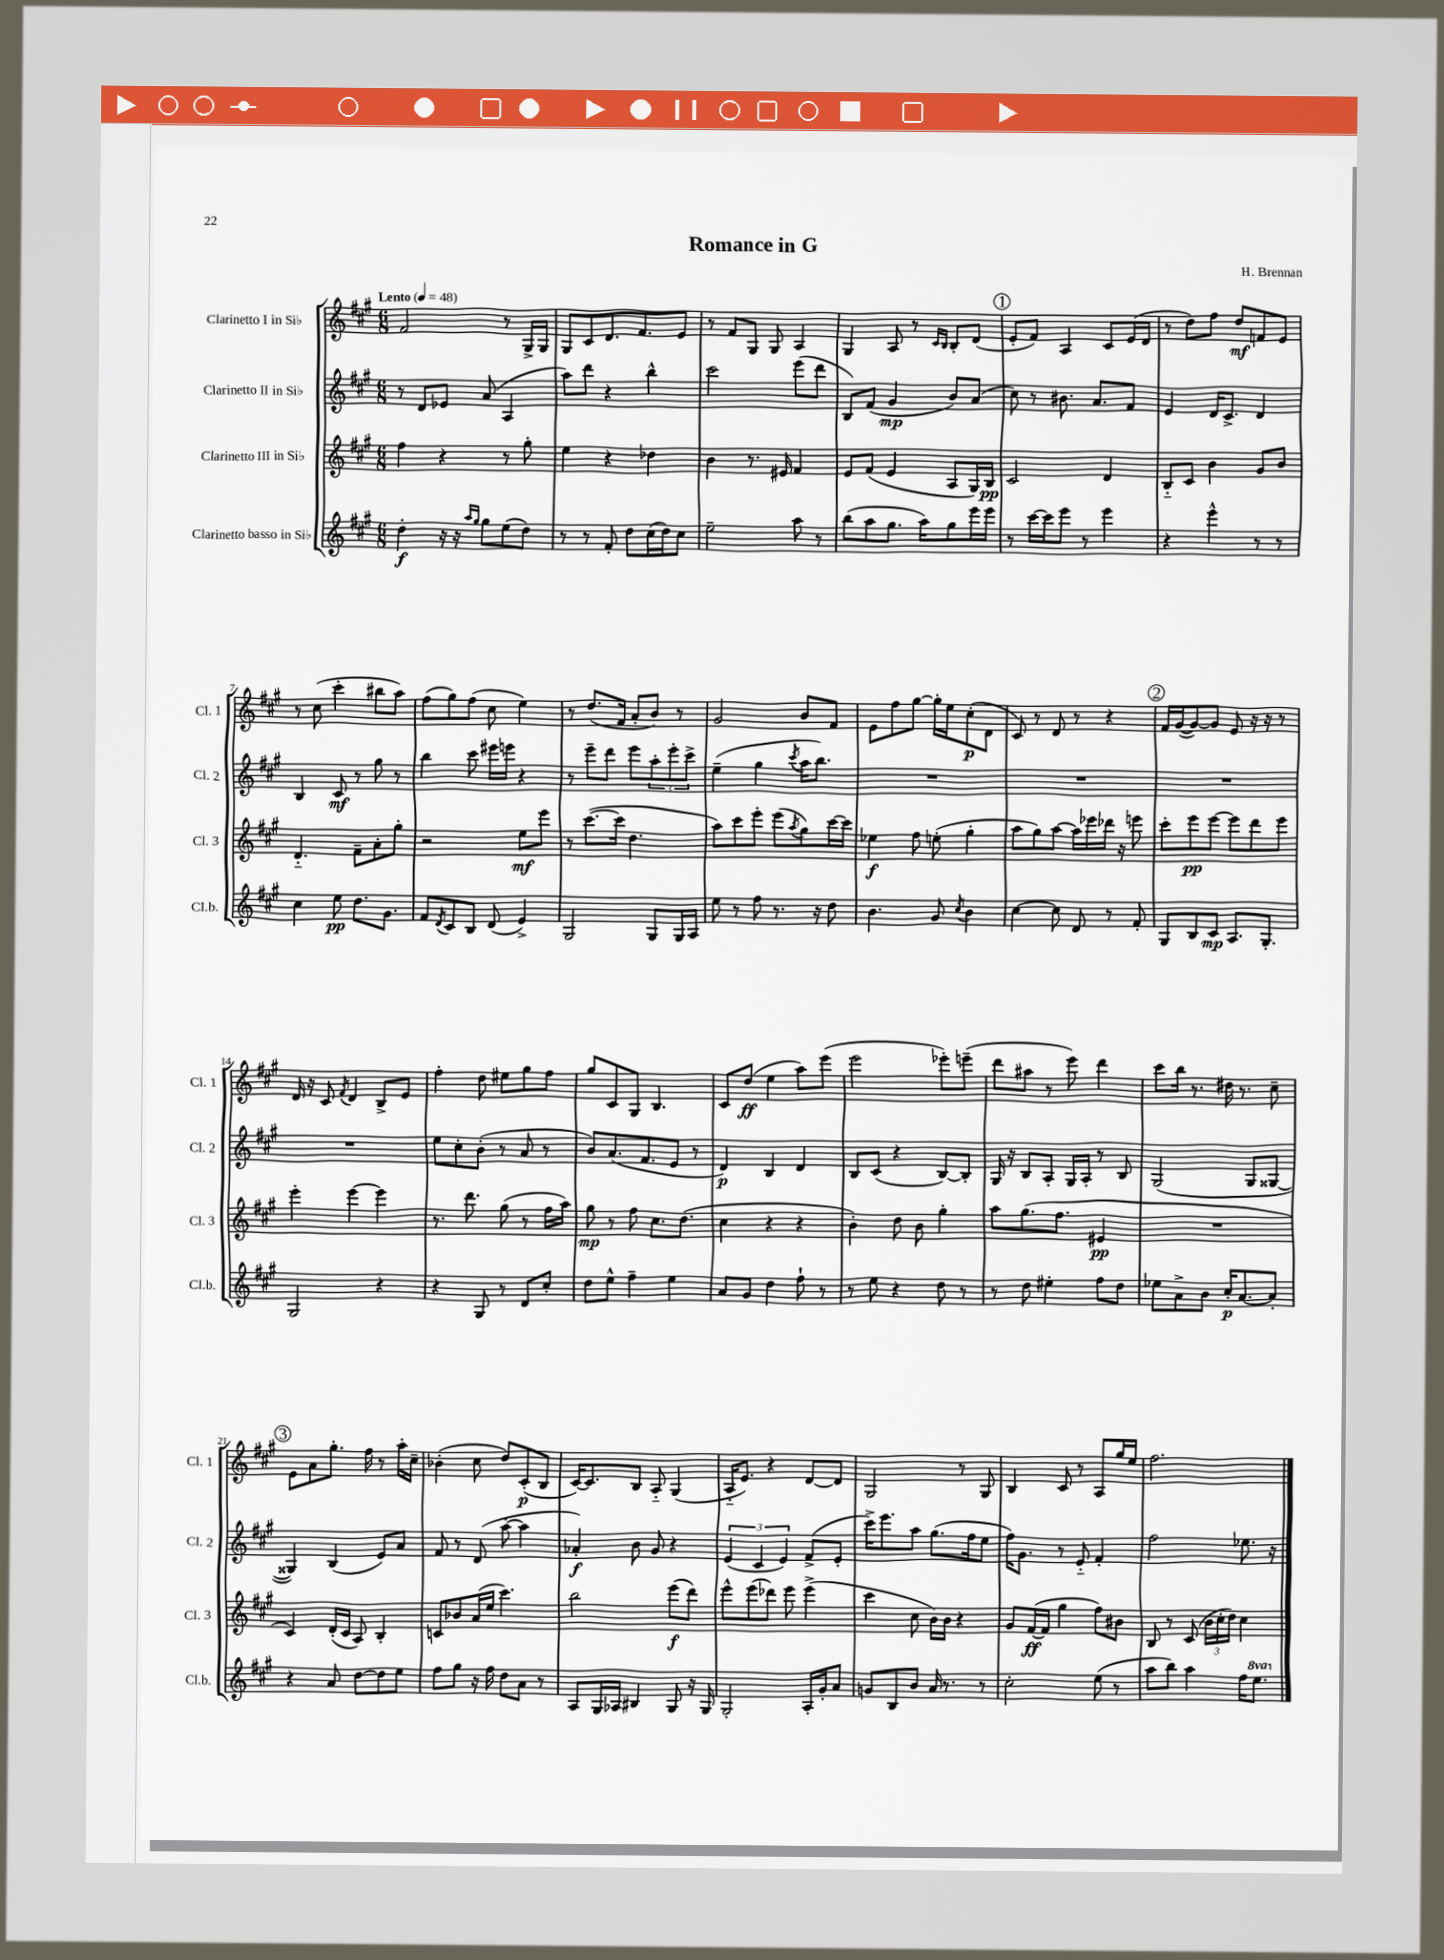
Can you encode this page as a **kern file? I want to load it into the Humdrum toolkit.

**kern	**kern	**kern	**kern
*staff4	*staff3	*staff2	*staff1
*clefG2	*clefG2	*clefG2	*clefG2
*k[f#c#g#]	*k[f#c#g#]	*k[f#c#g#]	*k[f#c#g#]
*M6/8	*M6/8	*M6/8	*M6/8
*MM48	*MM48	*MM48	*MM48
4dd'\	4ff#\	8r	2f#/
.	.	8d/L	.
16r	4r	8e-/J	.
16r	.	.	.
16qqaa/LL	.	.	.
16qqgg#/JJ	.	.	.
8gg#\L	.	(8a/	.
(8ee\	8r	4A/	8r
8dd\J)	8gg#'\	.	16G#^/LL
.	.	.	16G#/JJ
=	=	=	=
8r	4ee\	8aa\L)	8G#/L
8r	.	8ddd\J	8c#/
8f#'/	4r	4r	8.d/
8dd\L	.	.	.
.	.	.	8.f#/
(16cc#\L	4dd-\	4bb^^\	.
16dd\J)	.	.	.
8cc#\J	.	.	8e/J
=	=	=	=
2ee~\	4b\	2ccc#\	8r
.	.	.	8f#/L
.	8.r	.	8G#/J
.	.	.	8G#/
.	16e#/	.	.
8aa\	4f#/	(8eee\L	4A/
8r	.	8ddd\J	.
=	=	=	=
(8bb\L	8e/L	8B/L)	4G#/
8aa\	(8f#/J	(8f#/J	.
8.gg#\J	4e/	4g#/	8A/
.	.	.	8r
16aa\LK)	.	.	.
.	.	.	16qqc#/LL
.	.	.	16qqB/JJ
8gg#\	8A/L	8b/L)	8B'/L
16eee\L	16G#/L)	(8a/J	(8d/J
16eee\JJ	16B/JJ	.	.
=	=	=	=
8r	2c#/	8cc#\)	8e'/L
[16ccc#\LL	.	8r	8f#/J)
16ccc#\]J	.	.	.
8eee\J	.	8.b#\	4A/
8r	.	.	.
.	.	8.a/L	.
4eee\	4d/	.	8c#/L
.	.	8f#/J	(16e/L
.	.	.	16d/JJ
=	=	=	=
4r	8B'~/L	4e/	8r
.	8c#/J	.	8dd\L)
4eee^^\	4b\	16d/LK	8ff#\J
.	.	8.c#^/J	.
.	.	.	8dd/L
8r	8g#/L	4d/	8f/
8r	8b/J	.	8e/J
=	=	=	=
4cc#\	4.d'~/	4B/	8r
.	.	.	(8cc#\
8ee\	.	8c#/	4ccc#'\
8.dd\L	8f#~\L	8r	.
.	8a'\	8gg#\	8bb#\L
8.g#\J	.	.	.
.	8gg#'\J	8r	8aa\J)
=	=	=	=
8f#/L	2r	4bb\	(8ff#\L
8qd/	.	.	.
8c#/	.	.	8gg#\)
8B/J	.	8ccc#\	(8ff#\J
(8d/	.	16eee#\LL	8cc#\
.	.	16eee\JJ	.
4e^/)	8ee\L	4r	4ee\)
.	8eee\J	.	.
=	=	=	=
2G#/	8r	8r	8r
.	([8.ccc#\L	8eee~\L	(8.dd/L
.	.	8ddd\J	.
.	16ccc#\]Jk	.	16f#/Jk
.	4.dd\	8eee\L	8a'/L
8G#/L	.	12aa'\	8b/J)
.	.	12eee'\	.
16G#/L	.	.	8r
.	.	12ccc#^\J	.
16A/JJ	.	.	.
=	=	=	=
8ee\	8aa\L)	(4ee~\	2g#/
8r	8ccc#\	.	.
8ff#\	8eee'\J	4gg#\	.
8.r	(8eee\L	.	.
.	8qaa/	8qccc#/	.
.	8gg#\)	16aa\LK	8b/L
16r	.	8.bb\J)	.
8dd\	[16ccc#\L	.	8f#/J
.	16ccc#\]JJ	.	.
=	=	=	=
4.b\	4ee-\	2.r	8e\L
.	.	.	8ff#\
.	8ff#\	.	[8gg#\J
8g#/	(8ee'\	.	16gg#'\]LL
.	.	.	16ee\J
8qcc#/	.	.	.
4b\	4gg#'\	.	(8cc#'\
.	.	.	8d\J
=	=	=	=
[4cc#\	8aa\L	2.r	8c#/)
.	8gg#\)	.	8r
8cc#\]	[8aa\J	.	8d/
8d/	16aa\]LL	.	8r
.	16eee-\	.	.
8r	16ddd-\JJ	.	4r
.	16r	.	.
8f#'/	8eee\	.	.
=	=	=	=
8G#/L	8ccc#'\L	2.r	16f#/LL
.	.	.	([16g#/J
8B/	8eee\	.	8g#/_)
8c#/J	[8eee\J	.	8g#/]J
8.A/L	8eee\]L	.	8e/
.	8ddd\	.	16r
8.G#'/J	.	.	16r
.	8eee\J	.	8r
=	=	=	=
2G#/	4eee'\	2.r	16d/
.	.	.	16r
.	.	.	8c#/
.	.	.	8qf#/
.	[4eee\	.	4d/
4r	4eee\]	.	8B^/L
.	.	.	8e/J
=	=	=	=
4r	8.r	8ee\L	4ff#'\
.	.	8cc#'\	.
.	8.ddd\	.	.
8G#/	.	(8b'\J	8dd\
8r	(8gg#\	8r	8ee#\L
8d/L	8r	8a/	8gg#\
8cc#'/J	16ff#\LL	8r	8ff#\J
.	16aa\JJ)	.	.
=	=	=	=
8dd\L	8gg#\	8b/L)	8gg#/L
8ee^^\J	8r	(8.a/	8c#/
4ff#~\	8ff#\	.	8G#/J
.	.	8.f#/	.
.	8.cc#\L	.	4.B/
4ee\	.	8e/J	.
.	(8.dd\J	.	.
.	.	8r	.
=	=	=	=
8a/L	4cc#\	4d/)	8c#/L
8g#/J	.	.	(8dd/J
4dd\	4r	4B/	4ee\
8ff#`\	4r	4d/	8aa\L)
8r	.	.	(8eee\J
=	=	=	=
8r	4b'\)	8B/L	2eee\
8ee\	.	(8c#/J	.
4r	8dd\	4r	.
.	8b\	.	.
8dd\	4gg#'\	[8B/L)	8eee-'\L)
8r	.	8B'/]J	(8eee~\J
=	=	=	=
8r	8aa\L	16G#/	8ddd\L
.	.	16r	.
8dd\	(8.gg#\	8B/L	8aa#\J
4ee#'\	.	8A'/J	8r
.	8.ff#\J	.	.
.	.	16G#/LL	8eee\)
.	.	16A'/JJ	.
8ff#\L	4e#/	8r	4ddd\
8dd\J	.	8B/	.
=	=	=	=
8ee-\L	2.r	(2G#/	8ccc#\L
8a^\	.	.	16bb\Jk
.	.	.	8.r
8b\J	.	.	.
16cc#'/LK	.	.	16dd#\
[8.a/	.	.	8.r
.	.	8G#/L	.
8a'/]J	.	[8G##/J	8cc#~\
=	=	=	=
4r	4c#/)	4G##/])	8e\L
.	.	.	8a\
8a/	(16d'/LL	(4B/	8.gg#'\J
.	16c#/JJ	.	.
[8dd\L	8A/)	.	.
.	.	.	16ff#\
8dd\]	4B'/	8e/L)	8r
8ee\J	.	8a/J	16aa'\LL
.	.	.	16cc#~\JJ
=	=	=	=
8ff#\L	8c/L	8f#/	(4b-'\
8gg#\J	8b-/	8r	.
16r	(16a/L	(8d/	8cc#\
16ff#\	16ee/JJ	.	.
8dd\L	4.ccc#\)	[8aa'\	8dd/L)
8a\J	.	4aa\]	(8c#'/
8r	.	.	8B/J
=	=	=	=
8A/L	2bb\	4a-'/)	[16c#/LK)
.	.	.	8.c#/]
16G#/L	.	.	.
16A-/JJ	.	.	.
4B#/	.	8b\	8B/J
.	.	8g#/	8A'~/
8G#/	(8eee\L	4r	(4G#/
16r	8ddd\J)	.	.
16G#/	.	.	.
=	=	=	=
2G#'/	8eee^^\L	(6e/	16A'~/LK
.	.	.	8.e/J)
.	(8eee\	.	.
.	.	6c#/	.
.	8ddd-\J)	.	4r
.	.	6e/)	.
.	8eee\	.	.
16A'/LL	(4eee^\	(8f#^/L	[8d/L
16g#'/J	.	.	.
8a/J	.	8e'/J	8d/]J
=	=	=	=
8g/L	4ccc#\	16ccc#^\LK)	2G#/
.	.	8.eee\	.
8B/	.	.	.
8b/J	8cc#\	8aa\J	.
16a/	16b\LL)	(8.gg#\L	.
8.r	16b\JJ	.	.
.	4r	.	8r
.	.	16ff#\k	.
8r	.	8ee\J	8G#/
=	=	=	=
2cc#'\	8g#/L	16ff#\LK)	4B/
.	.	8.g#\J	.
.	([16f#/L	.	.
.	16f#/]JJ	.	.
.	4gg#\	8r	8c#/
.	.	8e'~/	8r
(8ee\	8ff#\L)	4f#'/	8A/L
8r	8b#\J	.	16gg#/L
.	.	.	16ee/JJ
=	=	=	=
8aa\L	8B/	2ff#\	2.ff#\
8bb\J)	8r	.	.
4aa\	(8c#/	.	.
.	24b\LL	.	.
.	24cc#'\	.	.
.	24dd\JJ)	.	.
16ff#\LK	4cc#\	8.ee-\	.
8.eee\J	.	.	.
.	.	16r	.
==	==	==	==
*-	*-	*-	*-
